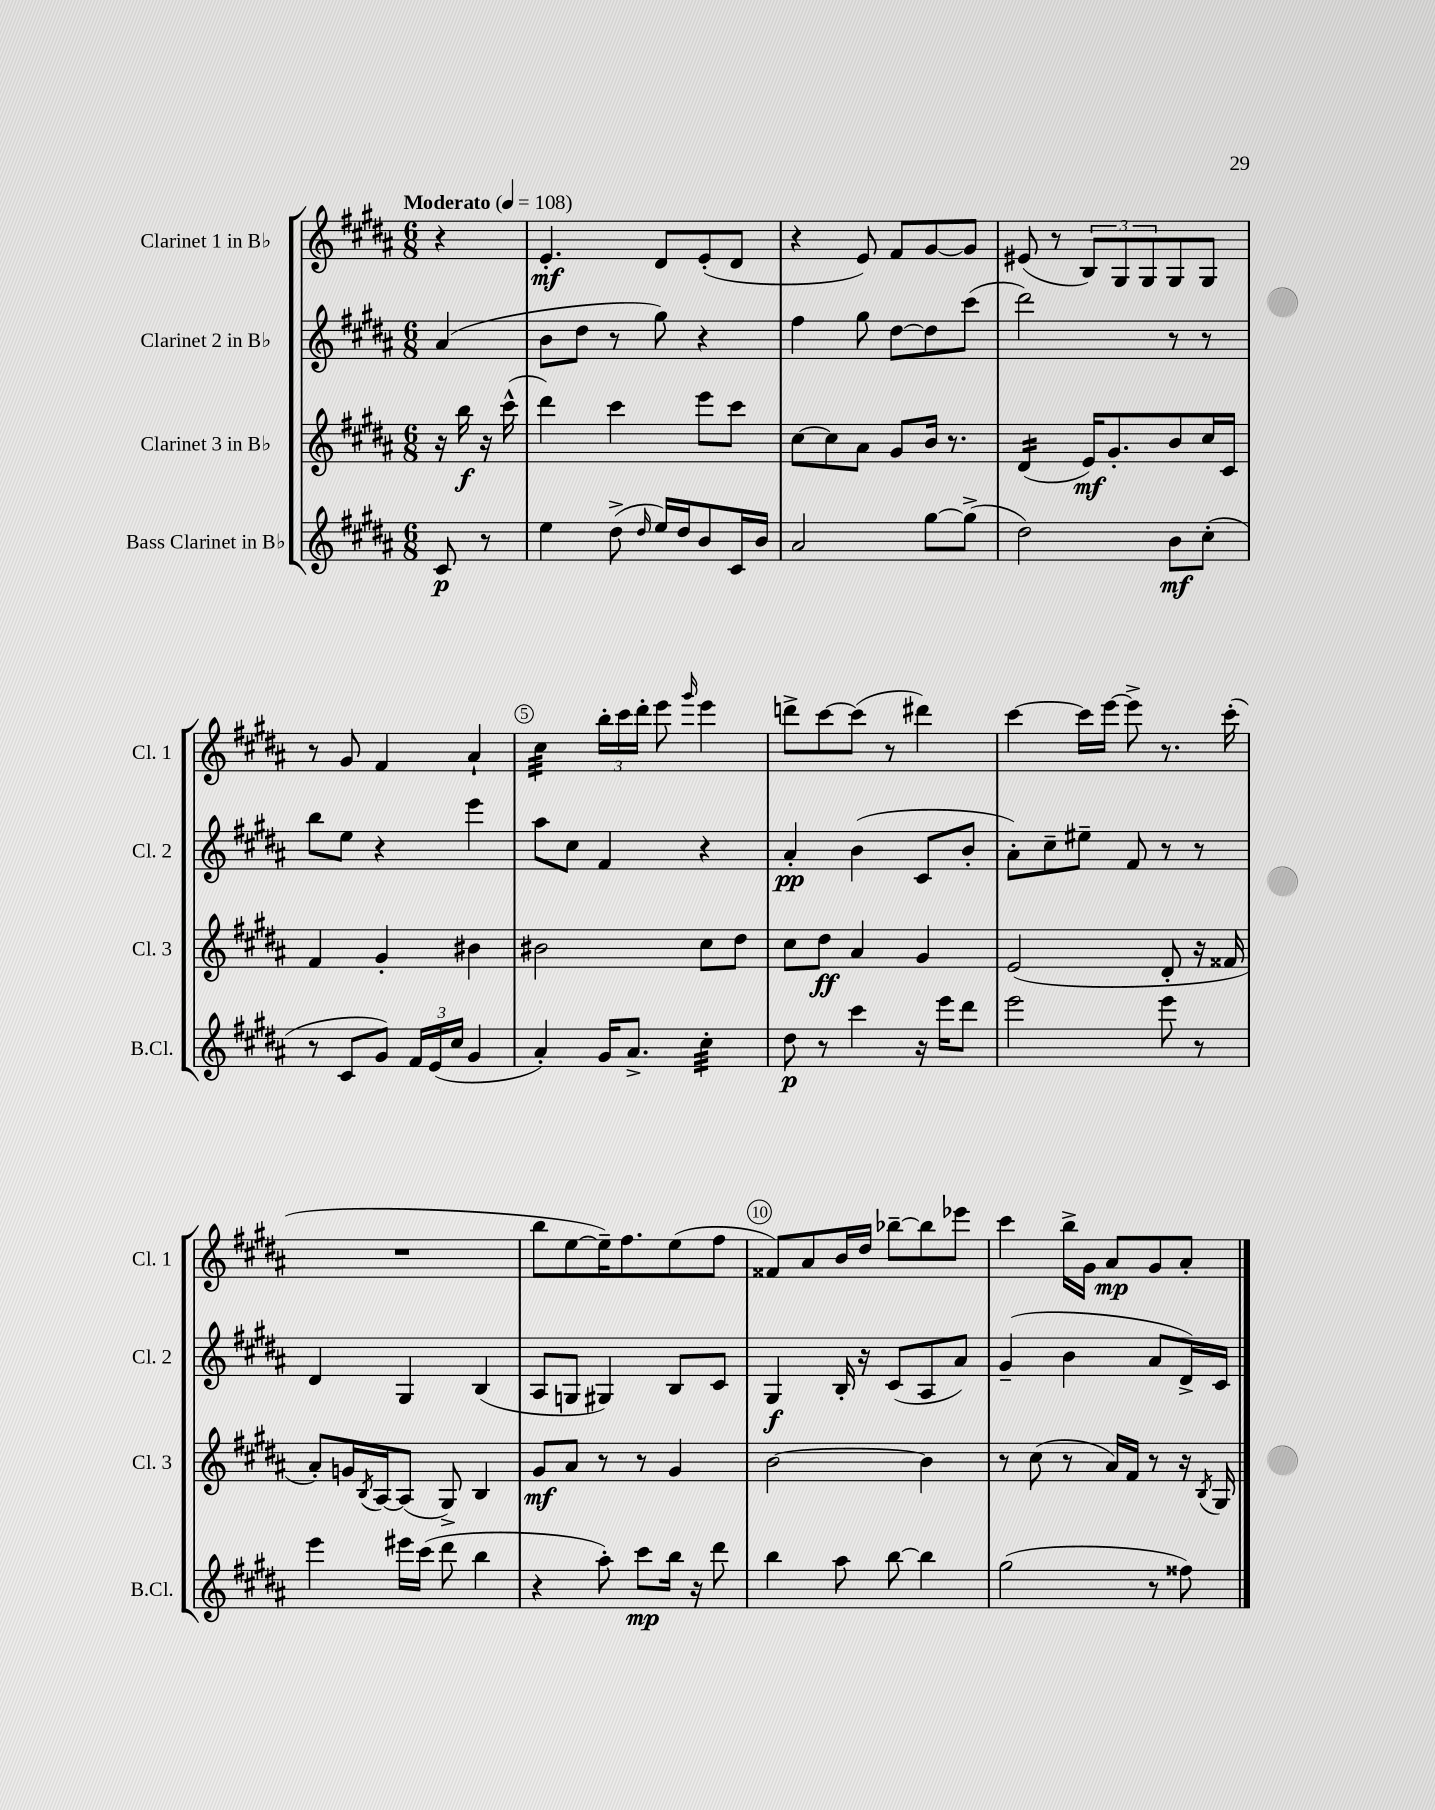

**kern	**kern	**kern	**kern
*staff4	*staff3	*staff2	*staff1
*clefG2	*clefG2	*clefG2	*clefG2
*k[f#c#g#d#a#]	*k[f#c#g#d#a#]	*k[f#c#g#d#a#]	*k[f#c#g#d#a#]
*M6/8	*M6/8	*M6/8	*M6/8
*MM108	*MM108	*MM108	*MM108
8c#/	16r	(4a#/	4r
.	16bb\	.	.
8r	16r	.	.
.	(16ccc#^^\	.	.
=	=	=	=
4ee\	4ddd#\)	8b\L	4.e'/
.	.	8dd#\J	.
(8dd#^\	4ccc#\	8r	.
16qqdd#/	.	.	.
16ee/LL)	.	8gg#\)	8d#/L
16dd#/J	.	.	.
8b/	8eee\L	4r	(8e'/
16c#/L	8ccc#\J	.	8d#/J
16b/JJ	.	.	.
=	=	=	=
2a#/	[8cc#\L	4ff#\	4r
.	8cc#\]	.	.
.	8a#\J	8gg#\	8e/)
.	8g#/L	[8dd#\L	8f#/L
[8gg#\L	16b/Jk	8dd#\]	[8g#/
.	8.r	.	.
(8gg#^\]J	.	(8ccc#\J	8g#/]J
=	=	=	=
2dd#\)	(4d#/	2ddd#\)	(8e#/
.	.	.	8r
.	16e/LK)	.	12B/L)
.	8.g#'/	.	.
.	.	.	12G#/
.	.	.	12G#/
8b\L	8b/	8r	8G#/
(8cc#'\J	16cc#/L	8r	8G#/J
.	16c#/JJ	.	.
=	=	=	=
8r	4f#/	8bb\L	8r
8c#/L	.	8ee\J	8g#/
8g#/J)	4g#'/	4r	4f#/
24f#/LL	.	.	.
(24e/	.	.	.
24cc#/JJ	.	.	.
4g#/	4b#\	4eee\	4a#`/
=	=	=	=
4a#'/)	2b#\	8aa#\L	4cc#\
.	.	8cc#\J	.
16g#/LK	.	4f#/	24bb'\LL
.	.	.	24ccc#\
8.a#^/J	.	.	.
.	.	.	24ddd#'\JJ
.	.	.	8eee\
.	.	.	16qqggg#/
4cc#'\	8cc#\L	4r	4eee\
.	8dd#\J	.	.
=	=	=	=
8dd#\	8cc#\L	4a#'/	8ddd^\L
8r	8dd#\J	.	[8ccc#\
4ccc#\	4a#/	(4b\	(8ccc#\]J
.	.	.	8r
16r	4g#/	8c#/L	4ddd#\)
16eee\LK	.	.	.
8ddd#\J	.	8b'/J	.
=	=	=	=
2eee\	(2e/	8a#'\L)	[4ccc#\
.	.	8cc#~\	.
.	.	8ee#~\J	16ccc#\]LL
.	.	.	[16eee\JJ
.	.	8f#/	8eee^\]
8eee\	8d#'/	8r	8.r
8r	16r	8r	.
.	16f##/	.	(16ccc#'\
=	=	=	=
4eee\	8a#'/L)	4d#/	2.r
.	16g/L	.	.
.	8qB/	.	.
.	[16A#/J	.	.
16eee#\LL	(8A#/]J	4G#/	.
(16ccc#\JJ	.	.	.
8ddd#\	8G#^/)	.	.
4bb\	4B/	(4B/	.
=	=	=	=
4r	8g#/L	8A#/L	8bb\L
.	8a#/J	8G/J	[8ee\
8aa#'\)	8r	4G#/)	16ee~\]K)
.	.	.	8.ff#\
8ccc#\L	8r	.	.
16bb\Jk	4g#/	8B/L	(8ee\
16r	.	.	.
8ddd#\	.	8c#/J	8ff#\J
=	=	=	=
4bb\	[2b\	4G#/	8f##/L)
.	.	.	8a#/
8aa#\	.	16B'/	16b/L
.	.	16r	16dd#/JJ
[8bb\	.	(8c#/L	[8bb-~\L
4bb\]	4b\]	8A#/	8bb-\]
.	.	8a#/J)	8eee-\J
=	=	=	=
(2gg#\	8r	(4g#~/	4ccc#\
.	(8cc#\	.	.
.	8r	4b\	16bb^\LL
.	.	.	16g#\JJ
.	16a#/LL)	.	8a#/L
.	16f#/JJ	.	.
8r	8r	8a#/L	8g#/
8ff##\)	16r	16d#^/L)	8a#'/J
.	8qB/	.	.
.	16G#/	16c#/JJ	.
==	==	==	==
*-	*-	*-	*-
